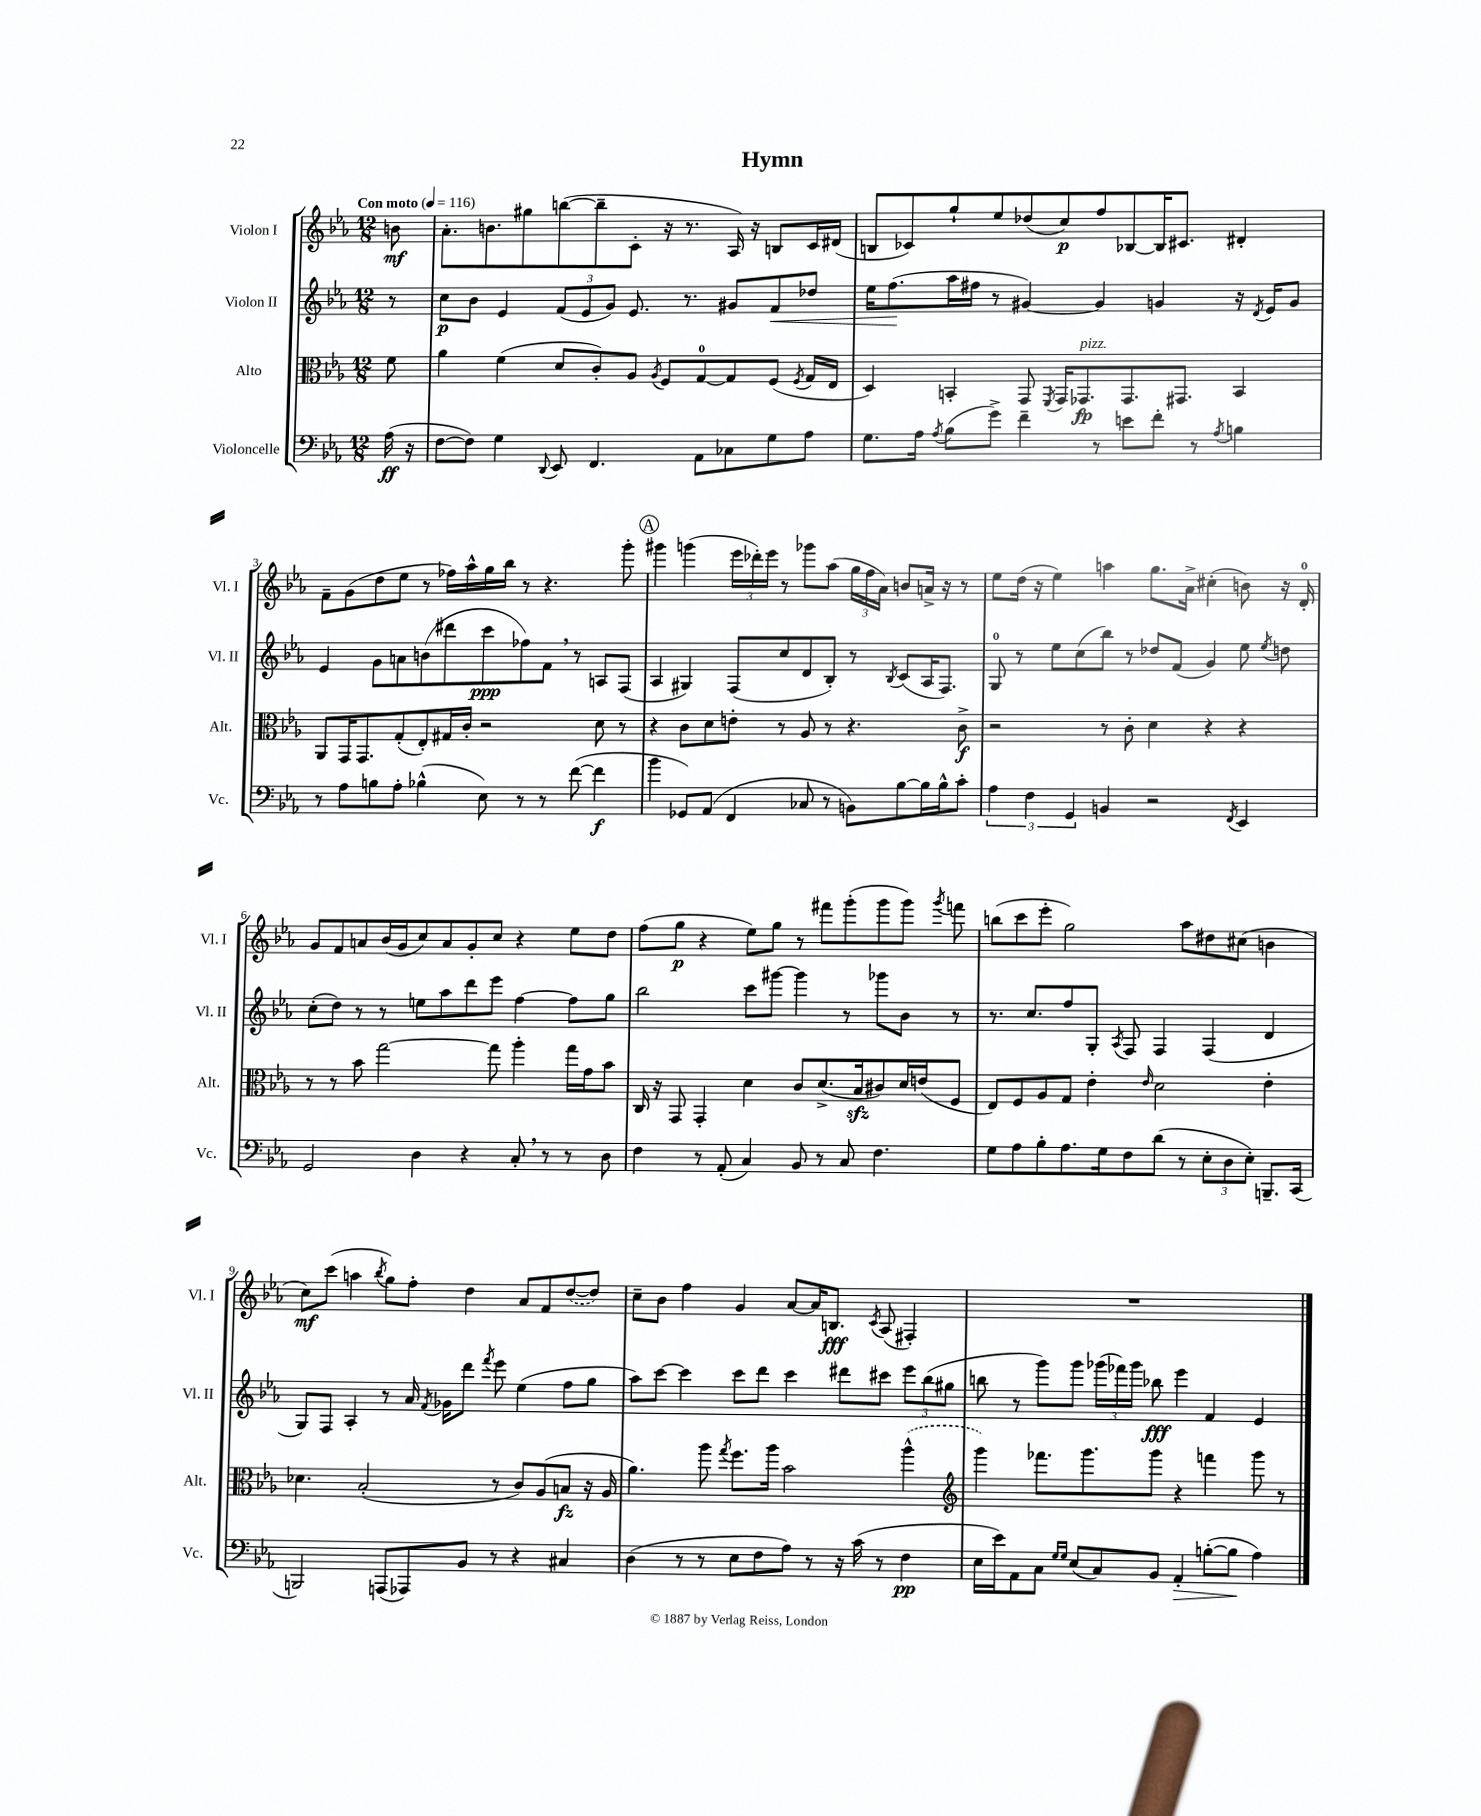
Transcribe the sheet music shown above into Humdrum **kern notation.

**kern	**dynam	**kern	**dynam	**kern	**dynam	**kern	**dynam
*part4	*part4	*part3	*part3	*part2	*part2	*part1	*part1
*staff4	*staff4	*staff3	*staff3	*staff2	*staff2	*staff1	*staff1
*I"Violoncelle	*	*I"Alto	*	*I"Violon II	*	*I"Violon I	*
*I'Vc.	*	*I'Alt.	*	*I'Vl. II	*	*I'Vl. I	*
*clefF4	*	*clefC3	*	*clefG2	*	*clefG2	*
*k[b-e-a-]	*	*k[b-e-a-]	*	*k[b-e-a-]	*	*k[b-e-a-]	*
*M12/8	*	*M12/8	*	*M12/8	*	*M12/8	*
*MM116	*	*MM116	*	*MM116	*	*MM116	*
=	=	=	=	=	=	=	=
!	!	!	!	!	!	!LO:TX:a:B:t=Con moto	!
(16A-\	ff	8f\	.	8r	.	8bn\	mf
16r	.	.	.	.	.	.	.
=1	=1	=1	=1	=1	=1	=1	=1
[8F\L	.	4a-\	.	8cc\L	p	8.a-'\L	.
8F\J])	.	.	.	8b-\J	.	.	.
.	.	.	.	.	.	8.bn\	.
4G\	.	(4f\	.	4e-/	.	.	.
.	.	.	.	.	.	8gg#X\	.
8qqDD/	.	.	.	.	.	.	.
8EE-/	.	8d/L	.	(12f/L	.	([8bbn\	.
.	.	.	.	12e-/	.	.	.
4.FF/	.	8c'/)	.	.	.	8bb~\]	.
.	.	.	.	12g/J)	.	.	.
.	.	8A-/J	.	8.e-/	.	8c'\J	.
.	.	8qA-/	.	.	.	.	.
.	.	8F/L	.	.	.	16r	.
.	.	.	.	8.r	.	8.r	.
8AA-\L	.	[8G/	.	.	.	.	.
8C-X\	.	8G/]	.	8g#X/L	.	16A-/)	.
.	.	.	.	.	.	16r	.
!	!	!	!	!	!LO:HP:b	!	!
8G\	.	(8F/J	.	8f/	<	8Bn/L	.
.	.	8qF/	.	.	.	.	.
8A-\J	.	16G/LL	.	8dd-X/J	.	16c/L	.
.	.	16E-/JJ	.	.	.	(16d#X/JJ	.
=2	=2	=2	=2	=2	=2	=2	=2
8.G\L	.	4D/)	.	16ee-\KL	.	8Bn/L	.
.	.	.	.	(8.ff\	.	.	.
.	.	.	.	.	.	8c-X/)	.
16A-\Jk	.	.	.	.	.	.	.
8qA-/	.	.	.	.	.	.	.
(8B-\L	.	4BBn'/	.	16aa-\L	[	8gg`/	.
.	.	.	.	16ff#X\JJ	.	.	.
8g^\J)	.	.	.	8r	.	8ee-/	.
4f~\	.	8GG/	.	[4g#X/)	.	(8dd-X/	.
.	.	8qFF/	.	.	.	.	.
.	.	16GG/KL	.	.	.	8cc/)	p
!	!	!LO:TX:a:i:t=pizz.	!	!	!	!	!
.	.	8.GG-X/	fp	.	.	.	.
8r	.	.	.	4g#/]	.	8ff/	.
8en\L	.	8.GG-/	.	.	.	[8B-X/	.
8f'\J	.	.	.	4gn/	.	16B-/K]	.
.	.	8.GG#X/J	.	.	.	8.c#X/J	.
8r	.	.	.	.	.	.	.
8qA-/	.	.	.	.	.	.	.
4Bn\	.	4BB/	.	16r	.	4d#X'/	.
.	.	.	.	8qd/	.	.	.
.	.	.	.	16e-/KL	.	.	.
.	.	.	.	8g/J	.	.	.
!!LO:LB:g=z
=3	=3	=3	=3	=3	=3	=3	=3
8r	.	8AA-/L	.	4e-/	.	8f~\L	.
8A-\L	.	16GG/K	.	.	.	(8g\	.
.	.	8.GG/	.	.	.	.	.
8Bn\	.	.	.	8g\L	.	8dd\	.
8A-'\J	.	(8G'/	.	8an\	.	8ee-\J	.
(4B-X^^\	.	8E-'/)	.	(8bn\	.	8r	.
.	.	16G#X/L	.	8ddd#X\	.	16ff-X\LL)	.
.	.	16c'/JJ	.	.	.	16aa-^^\	.
8E-\)	.	2r	.	8ccc\	ppp	16gg\	.
.	.	.	.	.	.	16bb-\JJ	.
8r	.	.	.	8ff-X\)	.	8r	.
8r	.	.	.	8f,\J	.	4.r	.
([8f\	.	.	.	8r	.	.	.
4f\]	f	8d\	.	8An/L	.	.	.
.	.	8r	.	(8F/J	.	8ggg'\	.
!!LO:REH:place=s1:t=A
=4	=4	=4	=4	=4	=4	=4	=4
4b-\	.	4r	.	4A-/	.	4ggg#X\	.
8GG-X/L)	.	8c\L	.	4G#X/)	.	(4gggn\	.
(8AA-/J	.	8d\	.	.	.	.	.
4FF/	.	8en'\J	.	(8F/L	.	24eee-\LL	.
.	.	.	.	.	.	24ddd-X'\)	.
.	.	.	.	.	.	24eee-\JJ	.
.	.	8r	.	8cc/	.	8r	.
8C-X/	.	8A-/	.	8d/	.	8ggg-X\L	.
8r	.	8r	.	8B-'/J)	.	(8aa-\J	.
8BBn\L)	.	4.r	.	8r	.	24gg\LL	.
.	.	.	.	.	.	24ff\	.
.	.	.	.	.	.	24a-\JJ)	.
.	.	.	.	8qB-/	.	.	.
[8B-\	.	.	.	(8c/L	.	8bn/L	.
16B-\L]	.	.	.	16A-/K	.	16an^/Jk	.
16B-^^\J	.	.	.	8.F/J)	.	16r	.
8c'\J	.	8c^\	f	.	.	8r	.
=5	=5	=5	=5	=5	=5	=5	=5
6A-\	.	2r	.	8G/	.	8ee-\L	.
.	.	.	.	8r	.	(16dd\Jk	.
6F\	.	.	.	.	.	.	.
.	.	.	.	.	.	16r	.
.	.	.	.	8ee-\L	.	4ee-\)	.
6GG/	.	.	.	.	.	.	.
.	.	.	.	(8cc\	.	.	.
4BBn/	.	8r	.	8bb-\J)	.	4aan\	.
.	.	8c'\	.	8r	.	.	.
2r	.	4d\	.	8dd-X/L	.	8.gg\L	.
.	.	.	.	(8f/J	.	.	.
.	.	.	.	.	.	16a-^\Jk	.
.	.	4r	.	4g/)	.	(4cc#X'\	.
8qFF/	.	.	.	.	.	.	.
4EE-/	.	4r	.	8ee-\	.	8bn\)	.
.	.	.	.	8qee-/	.	.	.
.	.	.	.	8ddn\	.	16r	.
.	.	.	.	.	.	16d'/	.
!!LO:LB:g=z
=6	=6	=6	=6	=6	=6	=6	=6
2GG/	.	8r	.	(8cc'\L	.	8g/L	.
.	.	8r	.	8dd\J)	.	8f/	.
.	.	8b-\	.	8r	.	8an/	.
.	.	[2gg\	.	8r	.	(16b-/L	.
.	.	.	.	.	.	16g/J	.
4D\	.	.	.	8een\L	.	8cc/)	.
.	.	.	.	8aa-\	.	8a/	.
4r	.	.	.	8ddd\	.	8g'/	.
.	.	8gg\]	.	8eee-\J	.	8cc/J	.
8C',/	.	4aa-'\	.	[4ff\	.	4r	.
8r	.	.	.	.	.	.	.
8r	.	16gg\LL	.	8ff\L]	.	8ee-\L	.
.	.	16g\J	.	.	.	.	.
8D\	.	8b-\J	.	8gg\J	.	8dd\J	.
=7	=7	=7	=7	=7	=7	=7	=7
4F\	.	16C/	.	2bb-\	.	(8ff\L	.
.	.	16r	.	.	.	.	.
.	.	8GG/	.	.	.	8gg\J	p
8r	.	4GG'/	.	.	.	4r	.
(8AA-'/	.	.	.	.	.	.	.
4C/)	.	4d\	.	8ccc\L	.	8ee-\L)	.
.	.	.	.	[8ggg#X\J	.	8gg\J	.
8BB-/	.	8c/L	.	4ggg#\]	.	8r	.
8r	.	(8.d^/	.	.	.	8fff#X\L	.
8C/	.	.	.	8r	.	(8ggg'\	.
.	.	16B-zz/k	.	.	.	.	.
4.F\	.	8c#X/)	.	8ggg-X\L	.	8ggg\	.
.	.	16d/L	.	8b-\J	.	8ggg\J)	.
.	.	(16en/J	.	.	.	.	.
.	.	.	.	.	.	8qggg/	.
.	.	8F/J	.	8r	.	8fffn\	.
=8	=8	=8	=8	=8	=8	=8	=8
8G\L	.	8E-/L)	.	8.r	.	(8bbn\L	.
8A-\	.	8F/	.	.	.	8ccc\	.
.	.	.	.	8.cc/L	.	.	.
8B-'\	.	8A-/	.	.	.	8eee-'\J	.
8.A-\	.	8G/J	.	8ff/	.	2gg\)	.
.	.	4e-'\	.	8G'/J	.	.	.
16G\k	.	.	.	.	.	.	.
.	.	.	.	8qA-/	.	.	.
8F\	.	.	.	8F/	.	.	.
.	.	16qqe-/	.	.	.	.	.
(8d\J	.	2d\	.	4F/	.	.	.
8r	.	.	.	.	.	8aa-\L	.
12E-'\L	.	.	.	(4F/	.	8dd#X\	.
12D\	.	.	.	.	.	.	.
.	.	.	.	.	.	(8cc#X\J	.
12E-'\J)	.	.	.	.	.	.	.
8.BBBn~/L	.	4e-'\	.	4d/	.	4bn\	.
(16CC/Jk	.	.	.	.	.	.	.
!!LO:LB:g=z
=9	=9	=9	=9	=9	=9	=9	=9
2BBBn/)	.	4.d-X\	.	8G/L)	.	8cc\L)	mf
.	.	.	.	8F/J	.	(8ccc\J	.
.	.	.	.	4A-'/	.	4aan\	.
.	.	(2B-'/	.	.	.	.	.
.	.	.	.	.	.	8qbb-/	.
(8AAAn/L	.	.	.	8r	.	8gg\L)	.
8AAA-X/)	.	.	.	16a-/	.	8ff'\J	.
.	.	.	.	8qf/	.	.	.
.	.	.	.	16g-X\KL	.	.	.
8BB-/J	.	.	.	8ddd\J	.	4dd\	.
.	.	.	.	8qfff/	.	.	.
8r	.	8r	.	8eee-\	.	.	.
4r	.	8c/L)	.	(4ee-\	.	8a-/L	.
.	.	(8A-/	.	.	.	8f/	.
4C#X/	.	8Bn/J	fz	8ff\L	.	([8dd/	.
.	.	16r	.	8gg\J	.	8dd/J])	.
.	.	16A-/	.	.	.	.	.
=10	=10	=10	=10	=10	=10	=10	=10
(4D\	.	4.a-\)	.	8aa-\L)	.	8cc~\L	.
.	.	.	.	[8ccc\J	.	8b-\J	.
8r	.	.	.	4ccc\]	.	4ff\	.
8r	.	8aa-\	.	.	.	.	.
.	.	8qgg/	.	.	.	.	.
8E-\L	.	8.ff\L	.	8ccc\L	.	4g/	.
8F\	.	.	.	8ddd\J	.	.	.
.	.	16aa-\Jk	.	.	.	.	.
8A-\J)	.	2b-\	.	4ccc\	.	[8a-/L	.
8r	.	.	.	.	.	16a-/K]	.
.	.	.	.	.	.	8.Bn/J	fff
16r	.	.	.	8ddd#X\L	.	.	.
(16c\	.	.	.	.	.	.	.
.	.	.	.	.	.	8qc/	.
8r	.	.	.	8ccc#X\J	.	(8A-/	.
4F\	pp	(4aa-^^\	.	12eee-\L	.	4F#X'/)	.
.	.	.	.	(12bb-\	.	.	.
.	.	.	.	12gg#X\J	.	.	.
=11	=11	=11	=11	=11	=11	=11	=11
*	*	*clefG2	*	*	*	*	*
16E-\LL	.	4ggg\)	.	8bbn\	.	1.r	.
16e-\J)	.	.	.	.	.	.	.
8AA-\	.	.	.	8r	.	.	.
8C\J	.	8.fff-X\L	.	8ggg\L)	.	.	.
16qqG/LL	.	.	.	.	.	.	.
16qqG/JJ	.	.	.	.	.	.	.
(8E-/L	.	.	.	8ggg\J	.	.	.
.	.	8.ggg\	.	.	.	.	.
8C/)	.	.	.	(24ggg-X\LL	.	.	.
.	.	.	.	24fff-X\)	.	.	.
.	.	.	.	24ggg-\JJ	.	.	.
8BB-/J	.	8ggg\J	.	8bb-X\	fff	.	.
!	!LO:HP:b	!	!	!	!	!	!
4AA-'/	>	4r	.	4eee-\	.	.	.
([8Bn'\L	.	4fffn\	.	4f/	.	.	.
8B\J]	.	.	.	.	.	.	.
4A-\)	]	8ggg\	.	4e-/	.	.	.
.	.	8r	.	.	.	.	.
==	==	==	==	==	==	==	==
*-	*-	*-	*-	*-	*-	*-	*-
